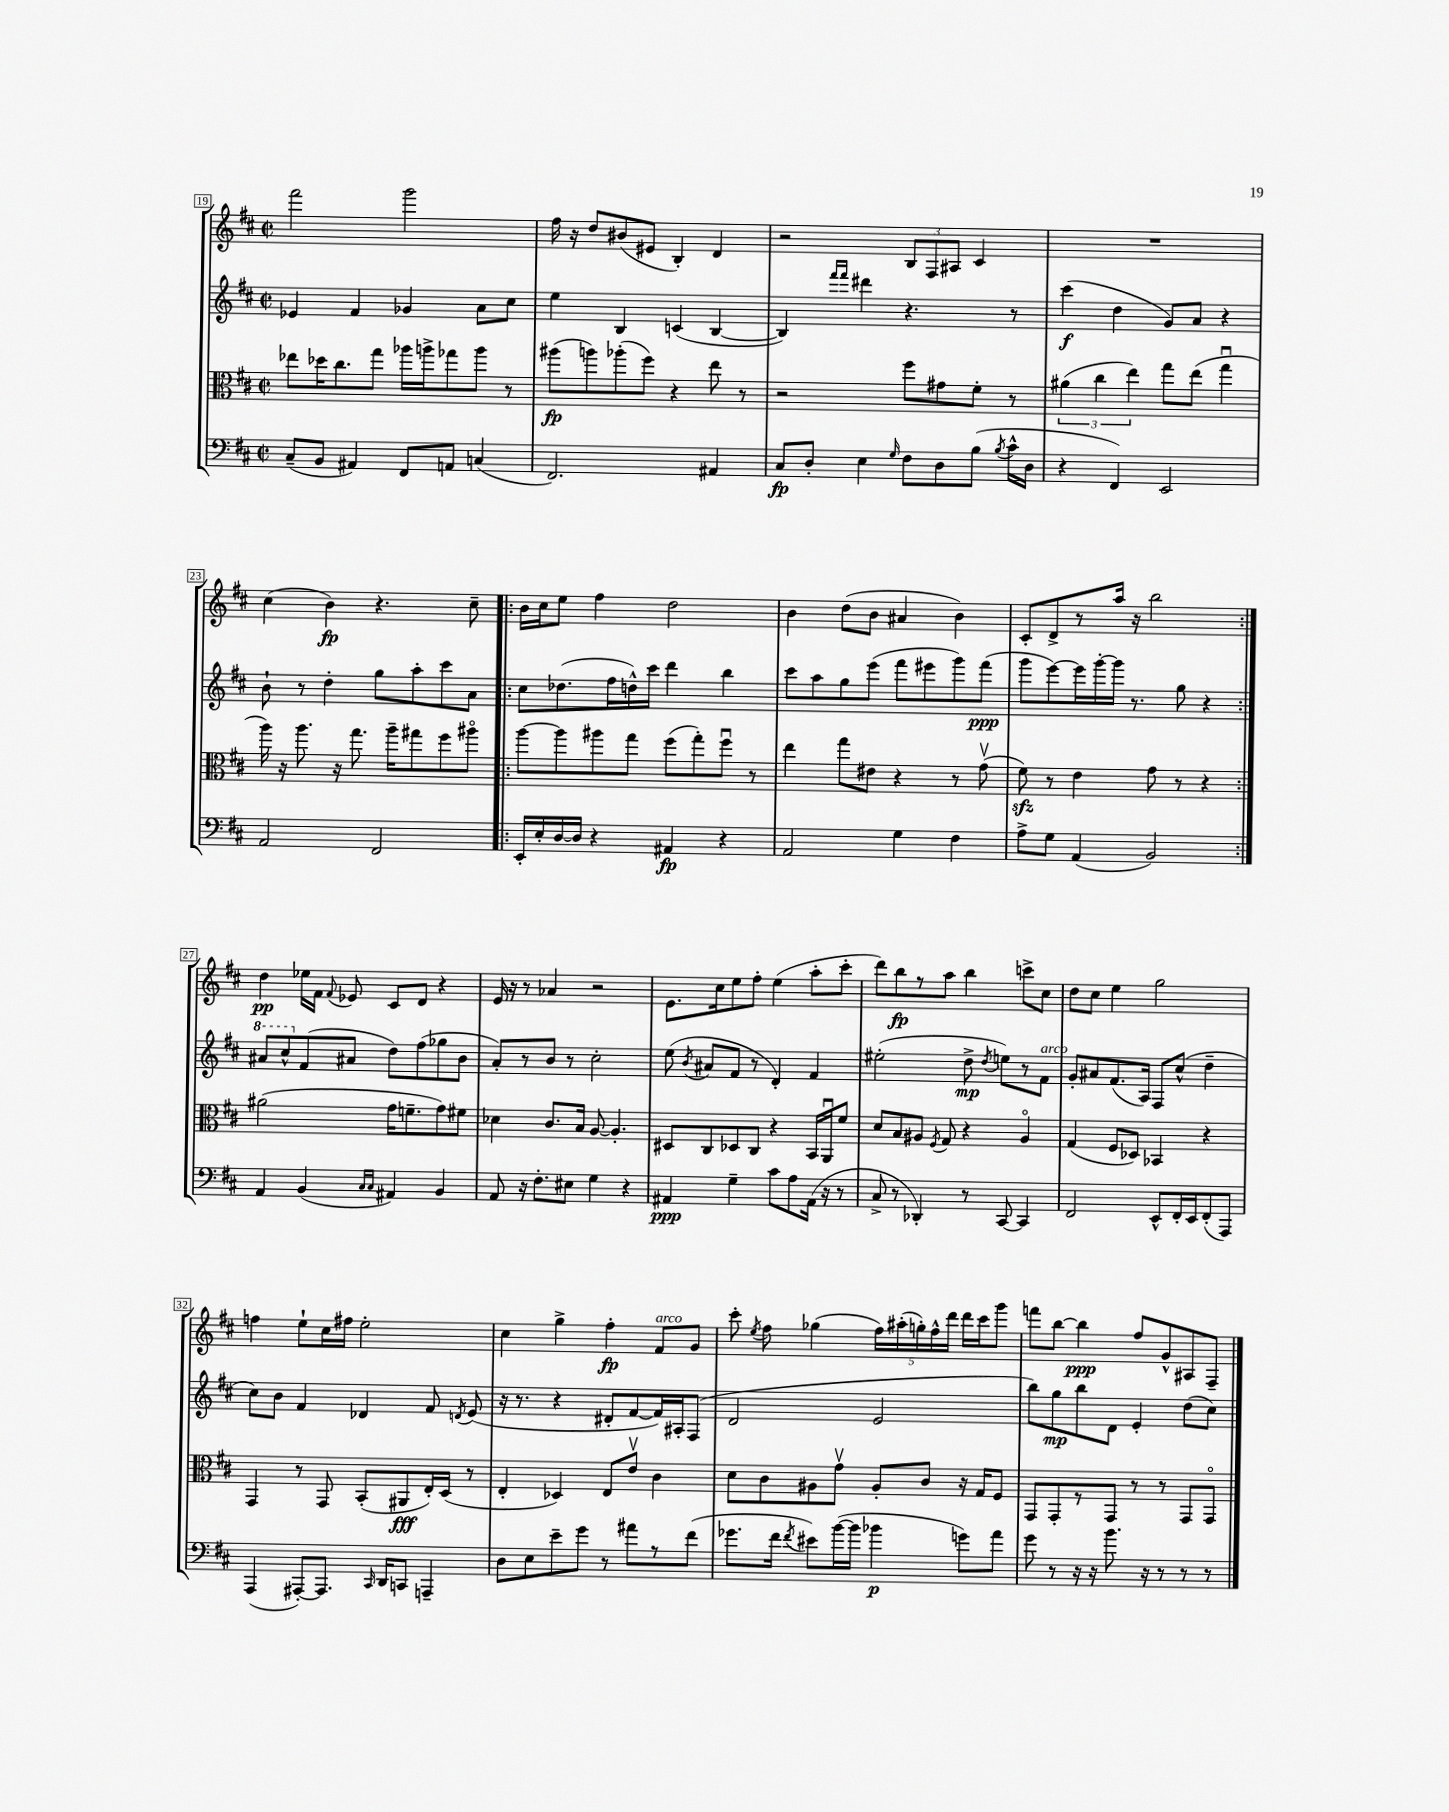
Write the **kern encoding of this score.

**kern	**kern	**kern	**kern
*staff4	*staff3	*staff2	*staff1
*clefF4	*clefC3	*clefG2	*clefG2
*k[f#c#]	*k[f#c#]	*k[f#c#]	*k[f#c#]
*M2/2	*M2/2	*M2/2	*M2/2
*met(c|)	*met(c|)	*met(c|)	*met(c|)
(8C#~	8ee-	4e-	2fff#
8BB	16dd-	.	.
.	8.cc#	.	.
4AA#)	.	4f#	.
.	8gg	.	.
8FF#	16aa-	4g-	2ggg
.	16aa^	.	.
8AA	8gg-	.	.
(4C	8aa	8a	.
.	8r	8cc#	.
=	=	=	=
2.FF#)	(8aa#	4ee	16ff#
.	.	.	16r
.	8aa)	.	8dd
.	(8aa-'	4B	(8b#
.	8ff#)	.	8e#
.	4r	(4c	4B')
4AA#	8ee	[4B	4d
.	8r	.	.
=	=	=	=
8C#	2r	4B])	2r
8D'	.	.	.
.	.	16qqfff#	.
.	.	16qqfff#	.
4E	.	4ddd#	.
16qqG	.	.	.
8F#	8ff#	4.r	12B
.	.	.	12F#
8D	8g#	.	.
.	.	.	12A#
(8B	8f#'	.	4c#
8qB	.	.	.
16c#^^	8r	8r	.
16D	.	.	.
=	=	=	=
4r	(6a#	(4ccc#	1r
.	6cc#	.	.
4FF#)	.	4dd	.
.	6ee)	.	.
2EE	8gg	8g)	.
.	(8ee	8a	.
.	4ggu	4r	.
=	=	=	=
2AA	16aa)	8b`	(4cc#
.	16r	.	.
.	8.aa	8r	.
.	.	4dd'	4b)
.	16r	.	.
.	8.gg	.	.
2FF#	.	8gg	4.r
.	16aa~	.	.
.	8gg#	8aa'	.
.	8ff#	8ccc#	.
.	8aa#o	8a	8cc#~
=!|:	=!|:	=!|:	=!|:
16EE'	[8aa	8cc#	16b
16E'	.	.	16cc#
[16D	8aa]	(8.dd-	8ee
16D]	.	.	.
4r	8aa#	.	4ff#
.	.	16ff#	.
.	8gg	16dd^^)	.
.	.	16ccc#	.
4AA#	(8ff#	4ddd	2dd
.	8gg')	.	.
4r	8ff#u	4bb	.
.	8r	.	.
=	=	=	=
2AA	4ee	8ccc#	4b
.	.	8aa	.
.	8gg	8gg	(8dd
.	8e#	(8eee	8b
4G	4r	8fff#	4a#
.	.	8eee#	.
4F#	8r	8ggg)	4b)
.	(8gv	(8fff#	.
=	=	=	=
8A^	8f#)	8ggg	8c#'
8G	8r	[8eee)	8d^
(4AA	4e	16eee]	8r
.	.	[16ggg'	.
.	.	16ggg]	16aa
.	.	8.r	16r
2BB)	8g	.	2bb
.	8r	8gg	.
.	4r	4r	.
=:|!	=:|!	=:|!	=:|!
4AA	(2a#	8aa#	4dd
.	.	8ccc#^^	.
(4BB	.	(8f#	16ee-
.	.	.	16f#
.	.	.	8qqf#
.	.	8a#	8e-
16qqC#	.	.	.
16qqC#	.	.	.
4AA#)	16g	8dd)	8c#
.	8.f~	.	.
.	.	(8ff#	8d
4BB	8g)	8gg-	4r
.	8f#	8b	.
=	=	=	=
8AA	4d-	8a')	16e
.	.	.	16r
16r	.	8r	8r
8.F#'	.	.	.
.	8.c#	8b	4a-
8E#	.	8r	.
.	16B	.	.
4G	[8A	2cc#'	2r
.	4.A']	.	.
4r	.	.	.
=	=	=	=
4AA#	8D#	(8ee	8.e
.	.	8qb	.
.	8C#	8a#	.
.	.	.	16cc#
4G~	8D-	8f#	8ee
.	8C#	8r	8ff#'
8c#	4r	4d')	(4ee
8A	.	.	.
(16AA#	16BB	4f#	8aa'
16r	16AAu	.	.
8r	8f#	.	8ccc#'
=	=	=	=
8C#^	8d	(2ee#'	8ddd)
8r	8B	.	8bb
4DD-')	8A#	.	8r
.	8qF#	.	.
.	8G	.	8aa
8r	4r	8dd^	4bb
.	.	8qdd	.
[8CC#	.	8ee)	.
4CC#]	4A#o	8r	8ccc^
.	.	8f#	8cc#
=	=	=	=
2FF#	(4G	8g'	8dd
.	.	8a#	8cc#
.	8F#	(8.f#	4ee
.	8D-)	.	.
.	.	16A)	.
8EE^^	4BB-	8F#	2gg
16FF#'	.	(8cc#^^	.
16EE	.	.	.
(8FF#'	4r	4dd~	.
8AAA)	.	.	.
=	=	=	=
(4AAA	4GG	8cc#)	4ff
.	.	8b	.
[8AAA#')	8r	4f#	8ee`
8.AAA#]	8GG	.	16cc#
.	.	.	16ff#
.	(8BB'	4d-	2ee'
16qqCC#	.	.	.
16DD	.	.	.
8CC	8AA#	.	.
4AAA~	16E')	8f#	.
.	(16D	.	.
.	.	8qd	.
.	8r	(8e	.
=	=	=	=
8D	4E'	16r	4cc#
.	.	8.r	.
8E	.	.	.
8e~	4D-)	4r	4gg^
8g	.	.	.
8r	8E	8d#'	4ff#'
8a#	8ev	[8f#	.
8r	4c#	16f#])	8f#
.	.	16A#'	.
(8f#	.	(8F#	8g
=	=	=	=
8.g-	8d	2d	8ccc#'
.	.	.	8qee
.	8c#	.	8ff#
16f#	.	.	.
8qf#	.	.	.
8e#)	8A#	.	(4gg-
([16b	8gv	.	.
16b]	.	.	.
4b-	8A#'	2e	20ff#)
.	.	.	(20aa#'
.	.	.	20gg')
.	8c#	.	.
.	.	.	20ff#^^
.	.	.	20ddd
8g)	16r	.	16ddd
.	16G	.	16ccc#
8a	8F#	.	8ggg
=	=	=	=
8g	8GG	8bb)	8fff
8r	8GG'	8gg	[8bb
16r	8r	8bb	4bb]
16r	.	.	.
8.b	8GG	8d	.
.	8r	4e'	8ff#
16r	.	.	.
8r	8r	.	8g^^
8r	8GG	(8dd	8A#
8r	8GGo	8cc#)	8F#~
==	==	==	==
*-	*-	*-	*-
